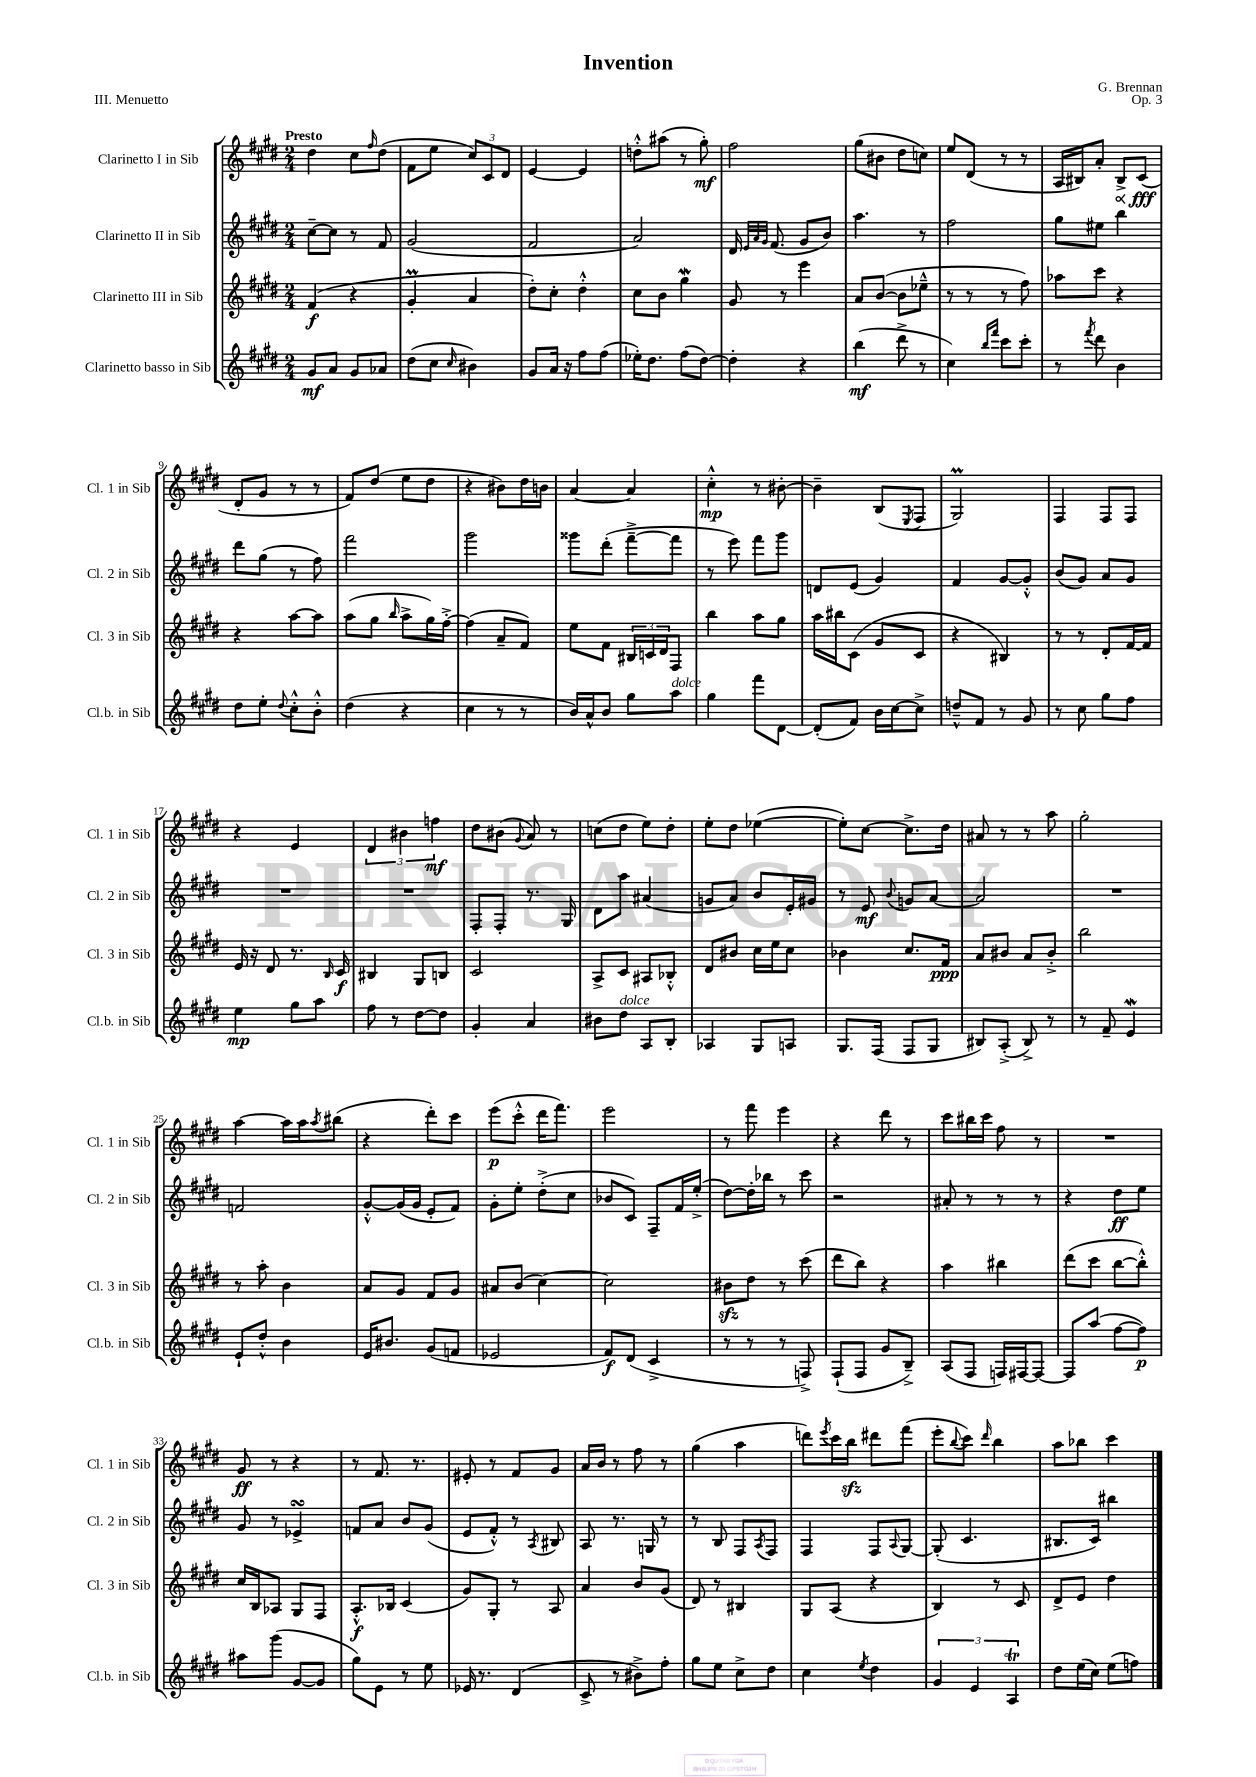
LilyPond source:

\header { title = "Invention" composer = "G. Brennan" opus = "Op. 3" piece = "III. Menuetto" }
<<
\new StaffGroup <<
\new Staff = "s0" \with { instrumentName = "Clarinetto I in Sib" shortInstrumentName = "Cl. 1 in Sib" } {
    \clef treble \key e \major \numericTimeSignature \time 2/4 \tempo "Presto"
    dis''4 cis''8 \grace { fis''16 } dis''8( |
    fis'8 e''8 \tuplet 3/2 { cis''8) cis'8 dis'8 } |
    e'4~ e'4 |
    d''8-.-^ ais''8( r8 gis''8-.\mf) |
    fis''2 |
    gis''8( bis'8 dis''8 c''8) |
    e''8 dis'8( r8 r8 |
    a16 bis16) a'8-. \once \override Hairpin.circled-tip = ##t bis8->\< cis'8\fff\!( |
    dis'8-. gis'8 r8 r8 |
    fis'8) dis''8( e''8 dis''8 |
    r4 bis'8) dis''16 b'16 |
    a'4~ a'4 |
    cis''4-.-^\mp r8 bis'8~-. |
    bis'4-- b8( \acciaccatura { e8 } fis8 |
    gis2\prall) |
    fis4 fis8 fis8 |
    r4 e'4 |
    \tuplet 3/2 { dis'4 bis'4 f''4\mf } |
    dis''8 bis'8( \appoggiatura { gis'8 } a'8) r8 |
    c''8( dis''8 e''8) dis''8-. |
    e''8-. dis''8 ees''4~( |
    ees''8-.) cis''8~ cis''8.-> dis''16 |
    ais'8 r8 r8 a''8 |
    gis''2-. |
    a''4~ a''16 a''16 \acciaccatura { a''8 } bis''8( |
    r4 dis'''8-.) cis'''8 |
    e'''8\p( cis'''8-.-^ dis'''16 fis'''8.) |
    e'''2 |
    r8 fis'''8 e'''4 |
    r4 dis'''8 r8 |
    cis'''8 bis''16 cis'''16 fis''8 r8 |
    R2 |
    gis'8\ff r8 r4 |
    r8 fis'8. r8. |
    eis'8-. r8 fis'8 gis'8 |
    a'16 b'16 r8 fis''8 r8 |
    gis''4( a''4 |
    d'''8) \acciaccatura { e'''8 } cis'''16 b''16\sfz dis'''8 fis'''8( |
    e'''8-. \appoggiatura { b''8 } cis'''8) \grace { dis'''16 } b''4 |
    a''8 bes''8 cis'''4 \bar "|." |
}
\new Staff = "s1" \with { instrumentName = "Clarinetto II in Sib" shortInstrumentName = "Cl. 2 in Sib" } {
    \clef treble \key e \major \numericTimeSignature \time 2/4
    cis''8~-- cis''8 r8 fis'8 |
    gis'2( |
    fis'2 |
    a'2) |
    dis'16 \grace { e'32 a'32 gis'32 } fis'8.( gis'8 b'8) |
    a''4. r8 |
    fis''2 |
    gis''8 eis''8 b''4 |
    dis'''8 gis''8( r8 fis''8) |
    fis'''2 |
    gis'''2 |
    gisis'''8 dis'''8-.( fis'''8~---> fis'''8 |
    r8 e'''8) fis'''8 gis'''8 |
    d'8 e'8( gis'4) |
    fis'4 gis'8~ gis'8-.-^ |
    b'8( gis'8) a'8 gis'8 |
    R2 |
    R2 |
    fis8-. fis8-. r8. gis16 |
    dis'8 a''8 ais'4( |
    g'8 a'8) b'8 e'16-. gis'16 |
    r8 e'8\mf \appoggiatura { b'8 } g'8 a'8~ |
    a'2 |
    R2 |
    f'2 |
    gis'8~-.-^ gis'16( gis'16 e'8-. fis'8) |
    gis'8-. e''8-. dis''8-.->( cis''8 |
    bes'8 cis'8) fis8-- fis'16 e''16-.->( |
    dis''8~) dis''16-. bes''16 r8 cis'''8 |
    r2 |
    ais'8-. r8 r8 r8 |
    r4 dis''8\ff e''8 |
    gis'8 r8 ees'4->\turn |
    f'8 a'8 b'8 gis'8( |
    e'8 fis'8-.-^) r8 \acciaccatura { a8 } bis8 |
    a8 r8. g16 r8 |
    r8 b8 fis8 \acciaccatura { a8 } fis8 |
    fis4 fis8 \appoggiatura { a8 } gis8~ |
    gis8-.( cis'4. |
    bis8. cis'16) bis''4 \bar "|." |
}
\new Staff = "s2" \with { instrumentName = "Clarinetto III in Sib" shortInstrumentName = "Cl. 3 in Sib" } {
    \clef treble \key e \major \numericTimeSignature \time 2/4
    fis'4\f( r4 |
    gis'4-.\prall a'4 |
    dis''8-.) cis''8-. dis''4-.-^ |
    cis''8 b'8 gis''4\mordent |
    gis'8 r8 e'''4 |
    a'8 b'8~( b'8 ees''8---^ |
    r8 r8 r8 fis''8) |
    aes''8 cis'''8 r4 |
    r4 a''8~ a''8 |
    a''8( gis''8 \grace { b''16 } a''8-> gis''16) fis''16~-.-> |
    fis''4( a'8-- fis'8) |
    e''8 fis'8 \tuplet 3/2 { bis16 c'16 dis'16 } fis8 |
    b''4 a''8 gis''8 |
    a''16 bis''16 cis'8( gis'8 cis'8 |
    r4 bis4) |
    r8 r8 dis'8-. fis'16~ fis'16 |
    e'16 r16 dis'8 r8. \grace { b16 } cis'16\f |
    bis4 gis8 b8 |
    cis'2 |
    a8-> cis'8 ais8 bes8-.-^ |
    dis'8 bis'8 cis''16 e''16 cis''8 |
    bes'4 cis''8. fis'16\ppp |
    a'8 bis'8 a'8 bis'8-.-> |
    b''2 |
    r8 a''8-. b'4 |
    a'8 gis'8 fis'8 gis'8 |
    ais'8 b'8( cis''4~) |
    cis''2 |
    bis'8\sfz dis''8 r8 cis'''8( |
    dis'''8 b''8) r4 |
    a''4 bis''4 |
    dis'''8( cis'''8 b''8~ b''8-.-^) |
    cis''16 b16 aes8 gis8 fis8 |
    a8.-.-^\f bes16 cis'4( |
    gis'8) gis8-. r8 a8 |
    a'4 b'8 gis'8( |
    dis'8) r8 bis4 |
    gis8 a8( r4 |
    b4) r8 cis'8 |
    dis'8-> e'8 dis''4 \bar "|." |
}
\new Staff = "s3" \with { instrumentName = "Clarinetto basso in Sib" shortInstrumentName = "Cl.b. in Sib" } {
    \clef treble \key e \major \numericTimeSignature \time 2/4
    gis'8\mf a'8 gis'8 aes'8 |
    dis''8( cis''8 \grace { cis''16 } bis'4) |
    gis'8 a'16 r16 fis''8 fis''8( |
    ees''16-.) dis''8. fis''8( dis''8~) |
    dis''4-. r4 |
    b''4\mf( dis'''8-> r8 |
    cis''4) \grace { b''16 fis'''16 } cis'''8 cis'''8-. |
    r8 \acciaccatura { fis'''8 } dis'''8 b'4 |
    dis''8 e''8-. \appoggiatura { dis''8 } cis''8-.-^ b'8-.-^ |
    dis''4( r4 |
    cis''4 r8 r8 |
    b'16) a'16-^ b'8 gis''8 a''8^\markup { \italic "dolce" } |
    gis''4 fis'''8 dis'8~ |
    dis'8-.( fis'8) b'16 cis''16~ cis''8-> |
    d''8---^ fis'8 r8 gis'8 |
    r8 cis''8 gis''8 fis''8 |
    e''4\mp gis''8 a''8 |
    fis''8 r8 dis''8~ dis''8 |
    gis'4-. a'4 |
    bis'8 dis''8^\markup { \italic "dolce" } a8 b8-. |
    aes4 gis8 a8 |
    gis8. fis16( fis8 gis8 |
    bis8) a8-.->( bis8->) r8 |
    r8 fis'8-- e'4\mordent |
    e'8-! dis''8-.-^ b'4 |
    e'16 bis'8. gis'8( f'8 |
    ees'2 |
    fis'8\f) dis'8( cis'4-> |
    r8 r8 r8 f8->) |
    fis8-!( fis8 gis'8 b8--->) |
    a8( fis8 f16) fis16~ fis8~ |
    fis8 a''8( fis''8~ fis''8\p) |
    ais''8 gis'''8( gis'8~ gis'8 |
    gis''8) e'8 r8 e''8 |
    ees'16 r8. dis'4( |
    cis'8-> r8 bis'8->) fis''8-. |
    gis''8 e''8 cis''8-> dis''8 |
    cis''4 \acciaccatura { e''8 } dis''4 |
    \tuplet 3/2 { gis'4 e'4 a4\trill } |
    dis''8 e''16( cis''16) e''8( f''8) \bar "|." |
}
>>
>>
